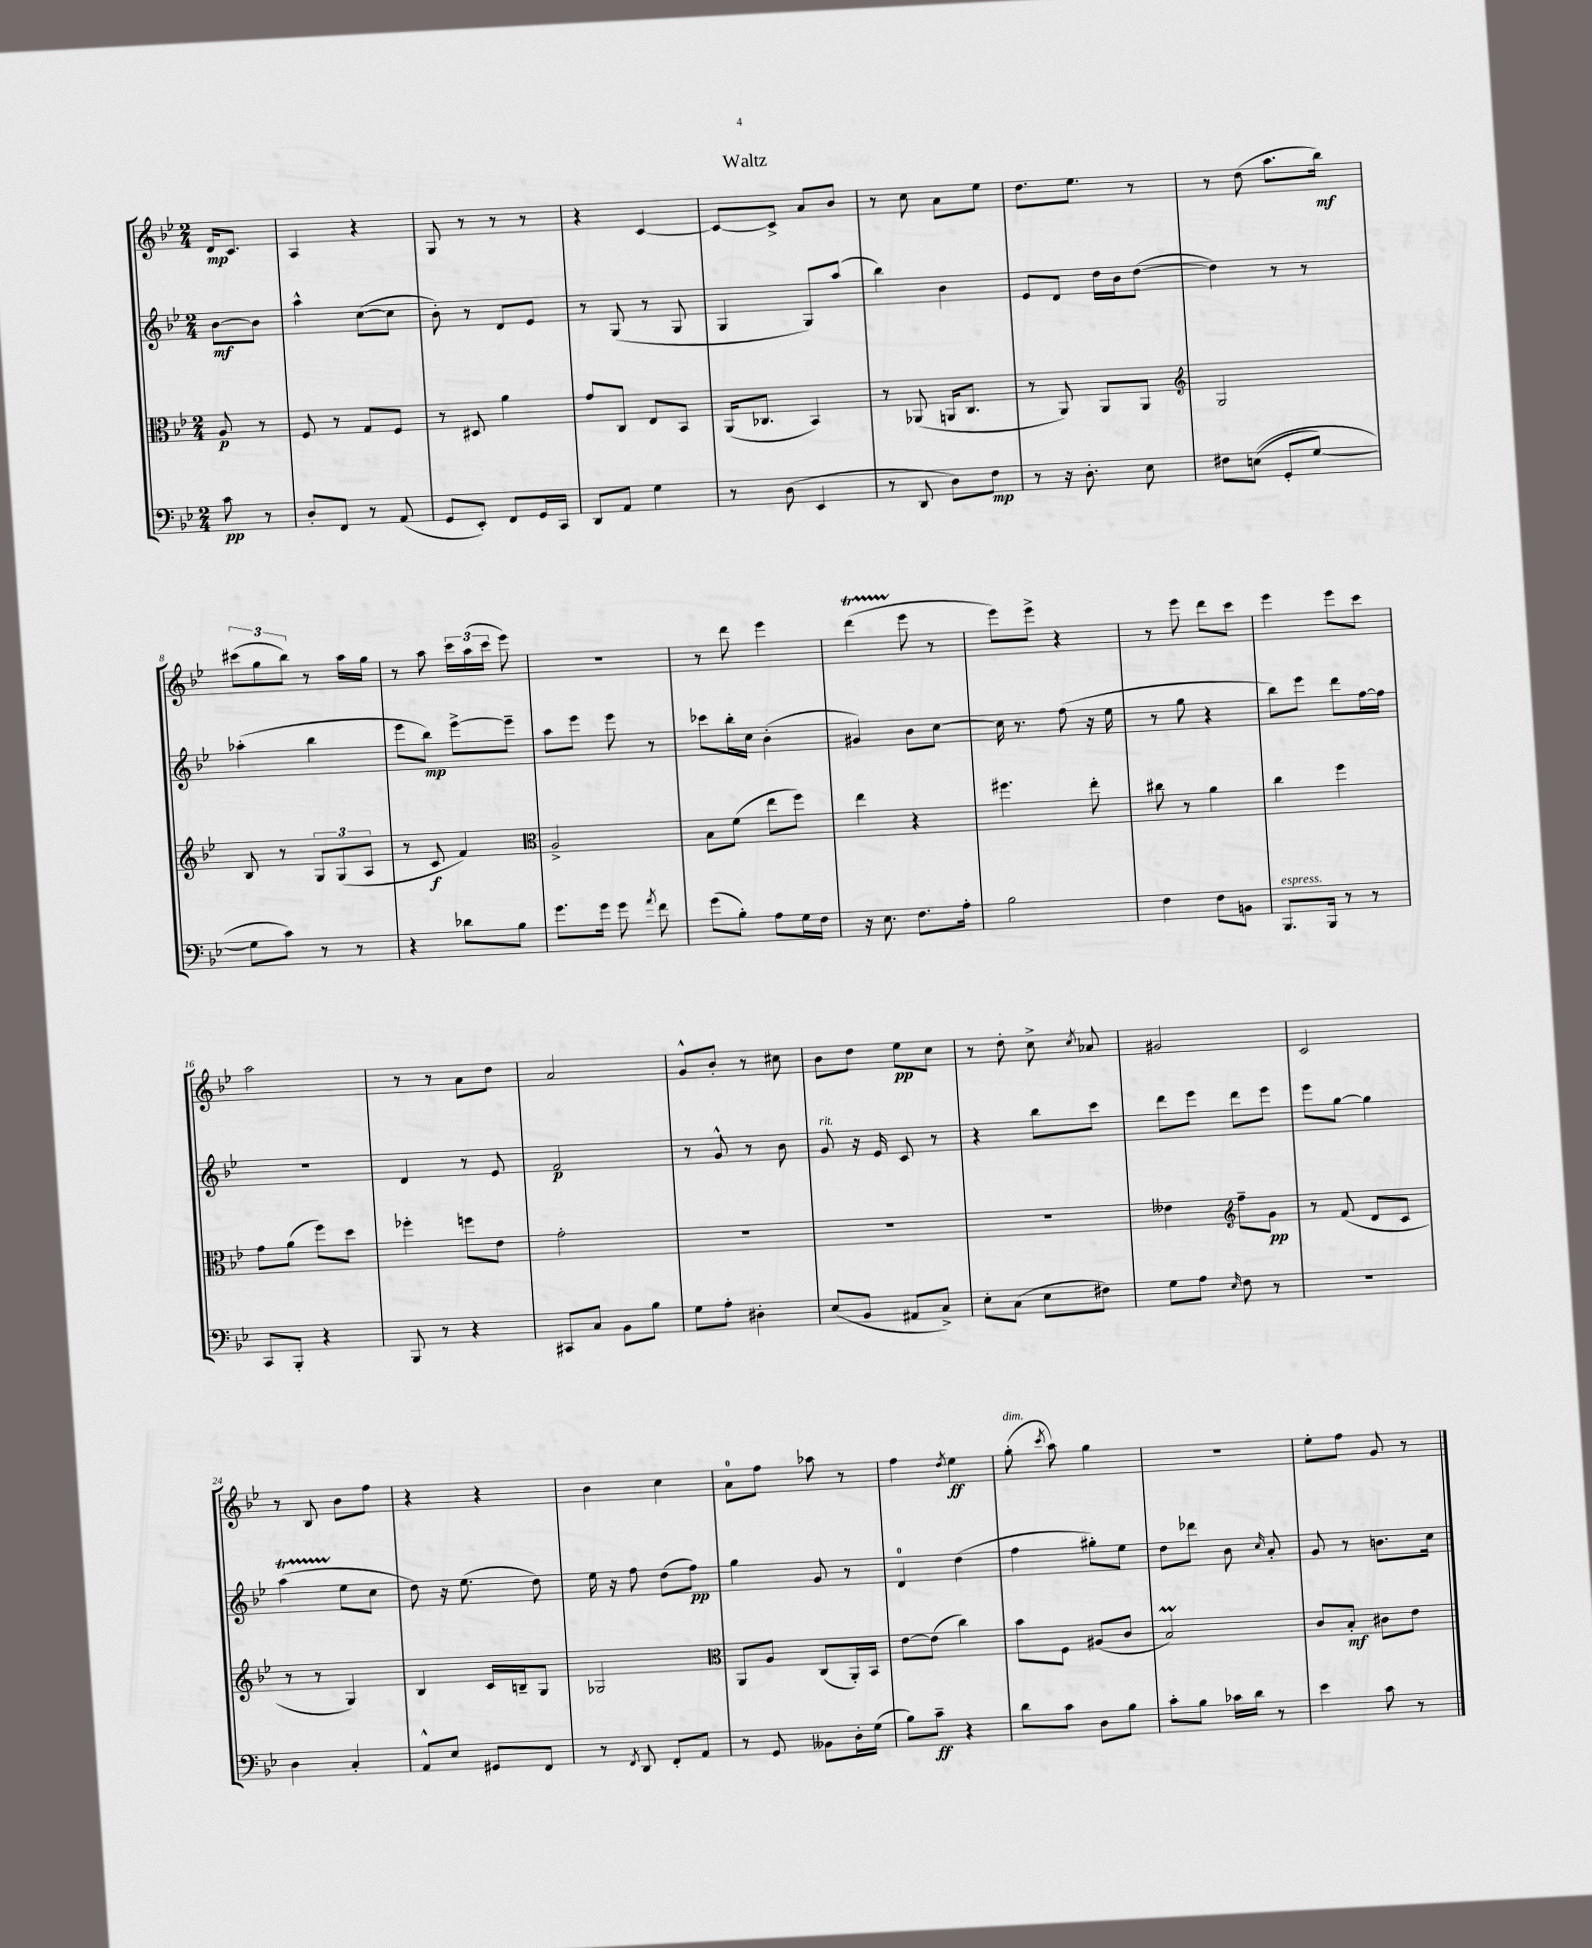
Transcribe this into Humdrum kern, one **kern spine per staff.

**kern	**kern	**kern	**kern
*staff4	*staff3	*staff2	*staff1
*clefF4	*clefC3	*clefG2	*clefG2
*k[b-e-]	*k[b-e-]	*k[b-e-]	*k[b-e-]
*M2/4	*M2/4	*M2/4	*M2/4
8c\	8A/	[8b-\L	16d/LK
.	.	.	8.c/J
8r	8r	8b-\]J	.
=	=	=	=
8D'/L	8F/	4aa^^\	4A/
8FF/J	8r	.	.
8r	8G/L	([8cc\L	4r
(8AA/	8F/J	8cc\]J	.
=	=	=	=
8GG/L	8r	8b-'\)	8G/
8EE-'/J)	8D#/	8r	8r
8FF/L	4a\	8d/L	8r
16GG/L	.	8e-/J	8r
16CC/JJ	.	.	.
=	=	=	=
8DD/L	8g/L	8r	4r
8AA/J	8C/J	(8G/	.
4G\	8E-/L	8r	[4c/
.	8BB-/J	8G/	.
=	=	=	=
8r	(16AA/LK	4G/	8c/_L
.	8.C-/J	.	.
(8D\	.	.	8c^/]J
4EE-/	4BB-/)	8G/L)	8a/L
.	.	(8aa/J	8b-/J
=	=	=	=
8r	8r	4bb-\)	8r
8DD/	(8AA-/	.	8cc\
8D\L)	16AA/LK	4b-\	8a\L
.	8.C/J	.	.
8F\J	.	.	8ee-\J
=	=	=	=
8r	8r	8e-/L	8.dd\L
16r	8AA/)	8d/J	.
8.D'\	.	.	8.ee-\J
.	8AA/L	16dd\LL	.
.	.	16b-\J	.
8E-\	8AA/J	([8dd\J	8r
=	=	=	=
*	*clefG2	*	*
8F#\L	2G/	4dd\])	8r
&((8E\J	.	.	(8dd\
8GG'/L	.	8r	8.aa\L
[8G/J)	.	8r	.
.	.	.	16bb-\Jk)
=	=	=	=
8G\]L	8B-/	(4aa-'\	(12ccc#\L
.	.	.	12gg\
8c\J&)	8r	.	.
.	.	.	12bb-\J)
8r	12G/L	4bb-\	8r
.	(12G/	.	.
8r	.	.	16aa\LL
.	12A/J	.	.
.	.	.	16gg\JJ
=	=	=	=
4r	8r	8eee-\L	8r
.	8c/	8bb-\J)	8aa\
8d-\L	4f/)	[8eee-^\L	24ccc\LL
.	.	.	(24aa\
.	.	.	24ccc\JJ
8B-\J	.	8eee-~\]J	8eee-\)
=	=	=	=
*	*clefC3	*	*
8.g\L	2A^/	8aa\L	2r
.	.	8eee-\J	.
16g\Jk	.	.	.
8g\	.	8eee-\	.
8qa/	.	.	.
8f\	.	8r	.
=	=	=	=
(8g\L	8B-\L	8ccc-\L	8r
8B-'\J)	(8f\J	16bb-'\L	8ddd\
.	.	16cc\JJ	.
8A\L	8ee-\L	(4b-'\	4eee-\
16G\L	8ff\J)	.	.
16F\JJ	.	.	.
=	=	=	=
16r	4ee-\	4g#/)	(4ddd\
8.E-\	.	.	.
8.F\L	4r	8b-\L	8eee-\
.	.	[8cc\J	8r
16A'\Jk	.	.	.
=	=	=	=
2B-\	4.ff#\	16cc\]	8eee-\L)
.	.	8.r	.
.	.	.	8eee-^\J
.	.	(8ff\	4r
.	8ee-'\	16r	.
.	.	16ee-\	.
=	=	=	=
4F\	8cc#\	8r	8r
.	8r	8gg\	8eee-\
8F\L	4a\	4r	8ddd\L
8BB\J	.	.	8ccc\J
=	=	=	=
8.BBB-/L	4cc\	8bb-\L)	4eee-\
.	.	8eee-\J	.
16BBB-/Jk	.	.	.
8r	4ff\	8ddd\L	8eee-\L
8r	.	[16ff\L	8ccc\J
.	.	16ff\]JJ	.
=	=	=	=
8CC/L	8g\L	2r	2aa\
8BBB-'/J	(8a\J	.	.
4r	8ff\L)	.	.
.	8dd\J	.	.
=	=	=	=
8BBB-/	4ff-'\	4d/	8r
8r	.	.	8r
4r	8ff\L	8r	8a\L
.	8e-\J	8e-/	8dd\J
=	=	=	=
8CC#/L	2g'\	2f/	2a/
8C/J	.	.	.
8BB-\L	.	.	.
8B-\J	.	.	.
=	=	=	=
8G\L	2r	8r	8g^^/L
8A'\J	.	8g^^/	8b-'/J
4D#'\	.	8r	8r
.	.	8b-\	8cc#\
=	=	=	=
(8E-/L	2r	8g/	8b-\L
8BB-/J	.	16r	8dd\J
.	.	16e-/	.
8AA#/L	.	8c/	8ee-\L
8C^/J)	.	8r	8cc\J
=	=	=	=
8E-'\L	2r	4r	8r
(8C\J	.	.	8dd'\
8E-\L	.	8bb-\L	8cc^\
.	.	.	8qcc/
8F#\J)	.	8ccc\J	8a-/
=	=	=	=
8G\L	4e--\	8ddd\L	2g#/
8A\J	.	8eee-\J	.
*	*clefG2	*	*
16qqE-/	.	.	.
8F\	8ff~\L	8ddd\L	.
8r	8g\J	8eee-\J	.
=	=	=	=
2r	8r	8eee-\L	2c/
.	(8f/	[8gg\J	.
.	8d/L	4gg\]	.
.	8c/J	.	.
=	=	=	=
4D\	8r	(4aa\	8r
.	8r	.	8B-/
4C'/	4G/)	8ee-\L	8b-\L
.	.	8cc\J	8ff\J
=	=	=	=
8AA^^/L	4B-/	8dd\)	4r
8E-/J	.	16r	.
.	.	(8.ee-\	.
8GG#/L	16c/LL	.	4r
.	16B~/J	.	.
8FF/J	8G/J	8dd\)	.
=	=	=	=
8r	2G-/	16ee-\	4b-\
.	.	16r	.
8qFF/	.	.	.
8DD/	.	8ff\	.
8FF'/L	.	(8dd\L	4cc\
8AA/J	.	8ff\J)	.
=	=	=	=
*	*clefC3	*	*
8r	8AA/L	4gg\	8a\L
8GG/	8A/J	.	8ff\J
8BB--\L	(8C/L	8g/	8aa-\
16D'\L	16AA'/L)	8r	8r
(16G\JJ	16BB-/JJ	.	.
=	=	=	=
8B-\L)	[8e-\L	4d/	4ff\
8c~\J	(8e-\]J	.	.
.	.	.	8qdd/
4r	4cc\)	(4dd\	4ee-\
=	=	=	=
8d\L	8b-\L	4ff\	(8gg'\
.	.	.	8qccc/
8c\J	8F\J	.	8aa\)
8D\L	(8A#/L	8gg#'\L)	4gg\
8B-\J	8c/J	8ee-\J	.
=	=	=	=
8c'\L	2B-/)	8dd\L	2r
8B-\J	.	8ddd-\J	.
16c-\LL	.	8b-\	.
16d\JJ	.	.	.
.	.	16qqcc/	.
8r	.	8a'/	.
=	=	=	=
4e-\	8c/L	8g/	8ee-'\L
.	8B-'/J	8r	8ff\J
8c\	8c#\L	8.b\L	8g/
8r	8e-\J	.	8r
.	.	16cc\Jk	.
==	==	==	==
*-	*-	*-	*-
